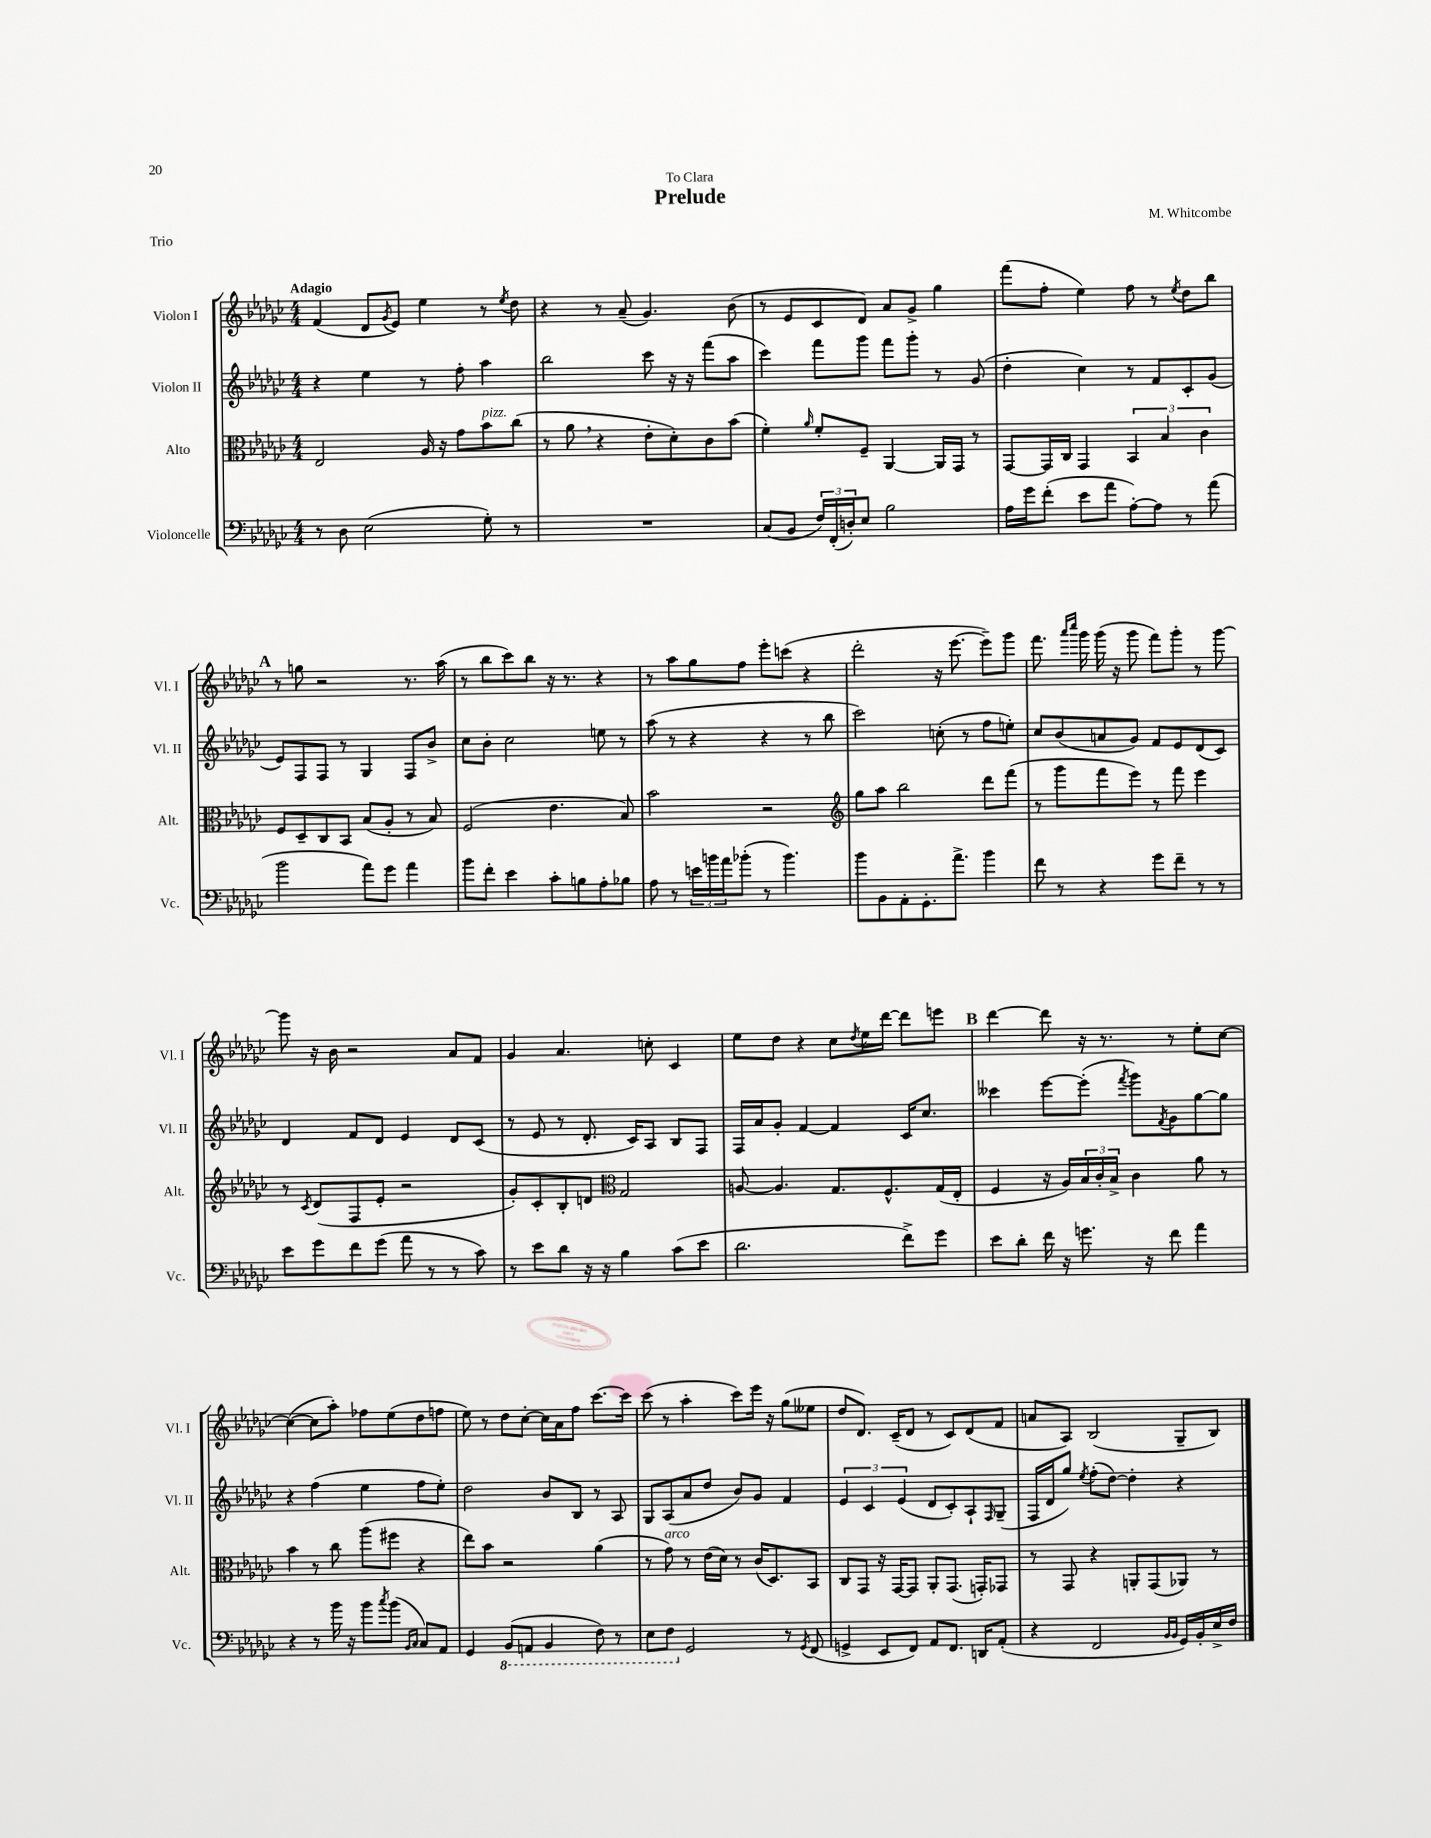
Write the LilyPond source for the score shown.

\header { title = "Prelude" composer = "M. Whitcombe" dedication = "To Clara" piece = "Trio" }
<<
\new StaffGroup <<
\new Staff = "s0" \with { instrumentName = "Violon I" shortInstrumentName = "Vl. I" } {
    \clef treble \key ges \major \numericTimeSignature \time 4/4 \tempo "Adagio"
    f'4( des'8 \acciaccatura { ges'8 } ees'8) ees''4 r8 \acciaccatura { ees''8 } des''8 |
    r4 r8 aes'8--( ges'4.) bes'8( |
    r8 ees'8 ces'8 des'8) aes'8 ges'8-> ges''4 |
    f'''8( f''8-. ees''4) f''8 r8 \acciaccatura { ees''8 } des''8 bes''8 |
    \mark \markup { \bold "A" } r8 g''8 r2 r8. aes''16( |
    r8 bes''8 ces'''8) bes''8 r16 r8. r4 |
    r8 aes''8 ges''8 f''8 ees'''8-. c'''8( r4 |
    des'''2-. r16 ees'''8.~ ees'''8--) ges'''8 |
    f'''8. \grace { aes'''16 ces''''16 } ges'''16 ges'''16( r16 ges'''8 f'''8) ges'''8-. r8 ges'''8~ |
    ges'''8 r16 bes'16 r2 aes'8 f'8 |
    ges'4 aes'4. c''8-. ces'4 |
    ees''8 des''8 r4 ces''8 \acciaccatura { des''8 } ees''16 des'''16~ des'''8 e'''8 |
    \mark \markup { \bold "B" } des'''4~ des'''8 r16 r8. r8 ees''8-. ces''8~ |
    ces''4~( ces''8 aes''8-.) fes''8 ees''8( des''8 f''8 |
    ees''8) r8 des''8 ces''8~-. ces''16 aes'16 f''8 ces'''8.~ ces'''16 |
    ces'''8( r8 aes''4-. ces'''8) ees'''16 r16 ges''8( eeses''8 |
    des''8 des'8.) ces'16--( des'8 r8 ces'8) des'8( f'8 |
    a'8 aes8) bes2( ges8-- bes8) \bar "|." |
}
\new Staff = "s1" \with { instrumentName = "Violon II" shortInstrumentName = "Vl. II" } {
    \clef treble \key ges \major \numericTimeSignature \time 4/4
    r4 ees''4 r8 f''8-. aes''4 |
    bes''2 ces'''8 r16 r16 f'''8( aes''8 |
    ces'''4) f'''8 ges'''8 f'''8 ges'''8-. r8 ges'8( |
    des''4-. ces''4) r8 f'8 ces'8-. ges'8( |
    \mark \markup { \bold "A" } ees'8) f8 f8 r8 ges4 f8 bes'8-> |
    ces''8 bes'8-. ces''2 e''8 r8 |
    aes''8( r8 r4 r4 r8 bes''8 |
    ces'''2) c''8-.( r8 f''8 e''8-.) |
    ces''8 bes'8( a'8 ges'8) f'8 ees'8 des'8( ces'8) |
    des'4 f'8 des'8 ees'4 des'8 ces'8( |
    r8 ees'8 r8 des'8.-. ces'16) aes8 bes8 f8 |
    f16 aes'16 ges'8-. f'4~ f'4 ces'16 ces''8. |
    \mark \markup { \bold "B" } ceses'''4 ees'''8~ ees'''8-.( \acciaccatura { f'''8 } ges'''8) \acciaccatura { f'8 } ges'8 ges''8~ ges''8 |
    r4 f''4( ees''4 f''8 ees''8-.) |
    des''2 bes'8 bes8 r8 aes8 |
    ges8 aes8( aes'8 des''8 bes'8) ges'8 f'4 |
    \tuplet 3/2 { ees'4 ces'4 ees'4( } des'8 ces'8-.) aes8-! \grace { f16 } ges8--( |
    f16 des'16 ges''8) \acciaccatura { ees''8 } f''8-.( des''8~) des''4-. r4 \bar "|." |
}
\new Staff = "s2" \with { instrumentName = "Alto" shortInstrumentName = "Alt." } {
    \clef alto \key ges \major \numericTimeSignature \time 4/4
    ees2 aes16 r16 ges'8 bes'8^\markup { \italic "pizz." } ces''8( |
    r8 aes'8 \breathe r4 ees'8-. des'8-.) ces'8 bes'8( |
    f'4-.) \grace { aes'16 } f'8-. f8-- aes,4~ aes,16 ges,16 r8 |
    ges,8~ ges,16 ces16 ges,4 \tuplet 3/2 { bes,4 bes4 ces'4 } |
    \mark \markup { \bold "A" } f8 des8-- ces8 bes,8 bes8( aes8-. r8 bes8) |
    f2( ees'4. bes8) |
    bes'2 r2 |
    \clef treble ges''8 aes''8 bes''2 des'''8 f'''8( |
    r8 ges'''8 f'''8 ees'''8) r8 f'''8 ees'''4 |
    r8 \acciaccatura { ces'8 } des'8( f8 ees'8-. r2 |
    ges'8-.) ces'8-. bes8-. d'8 \clef alto ges2 |
    a8~ a4. ges8. f8.-^ ges16( ees16-. |
    \mark \markup { \bold "B" } f4 r16 aes16) \tuplet 3/2 { bes16 ces'16-. bes16-> } ces'4 aes'8 r8 |
    bes'4 r8 ces''8 aes''8( fis''8 r4 |
    ees''8) bes'8 r2 aes'4( |
    r8 ges'8^\markup { \italic "arco" }) r8 ees'16( des'16) r8 ces'16( des8.) bes,8 |
    ces8 ges,8 r16 ges,16~ ges,8 aes,8-. ges,8.( g,16-.) ges,8 |
    r8 ges,8 r4 a,8-. ges,8( aes,8) r8 \bar "|." |
}
\new Staff = "s3" \with { instrumentName = "Violoncelle" shortInstrumentName = "Vc." } {
    \clef bass \key ges \major \numericTimeSignature \time 4/4
    r8 des8 ees2( ges8-.) r8 |
    R1 |
    ces8( bes,8 \tuplet 3/2 { f16) f,16-.( d16-.) } ees8 bes2 |
    aes16 ges'16 f'8-.( ees'8 aes'8 aes8~-.) aes8 r8 aes'8( |
    \mark \markup { \bold "A" } bes'2 aes'8) ges'8 aes'4 |
    bes'8 f'8-. ees'4 ces'8-. b8 aes8-. bes8 |
    aes8 r8 \tuplet 3/2 { e'16 b'16 aes'16 } bes'8-.( r8 bes'4.) |
    bes'8 bes,8 aes,8-. ges,8.-. aes'8.-> bes'4 |
    f'8 r8 r4 ges'8 f'8-- r8 r8 |
    ees'8 ges'8 f'8 ges'8( aes'8 r8 r8 ces'8) |
    r8 ees'8 des'8 r16 r16 bes4 ces'8( ees'8 |
    des'2. f'8->) ges'8 |
    \mark \markup { \bold "B" } ees'8 des'8-. f'16 r16 g'8. r16 f'8 aes'4 |
    r4 r8 bes'16 r16 bes'8 \acciaccatura { ces''8 } bes'8( \grace { bes,16 ces16 } ces8) aes,8 |
    ges,4 \ottava #-1 bes,,8( a,,8 bes,,4 f,8) r8 |
    ees,8 f,8 \ottava #0 ges,2 r8 \acciaccatura { ges,8 } f,8( |
    g,4-> ees,8 f,8) aes,8 f,8. d,16 aes,8-.( |
    r4 f,2 \grace { bes,16 bes,16 } ges,16) bes,16-. ees16-> f16 \bar "|." |
}
>>
>>
\layout { \context { \Score \remove "Bar_number_engraver" } }
